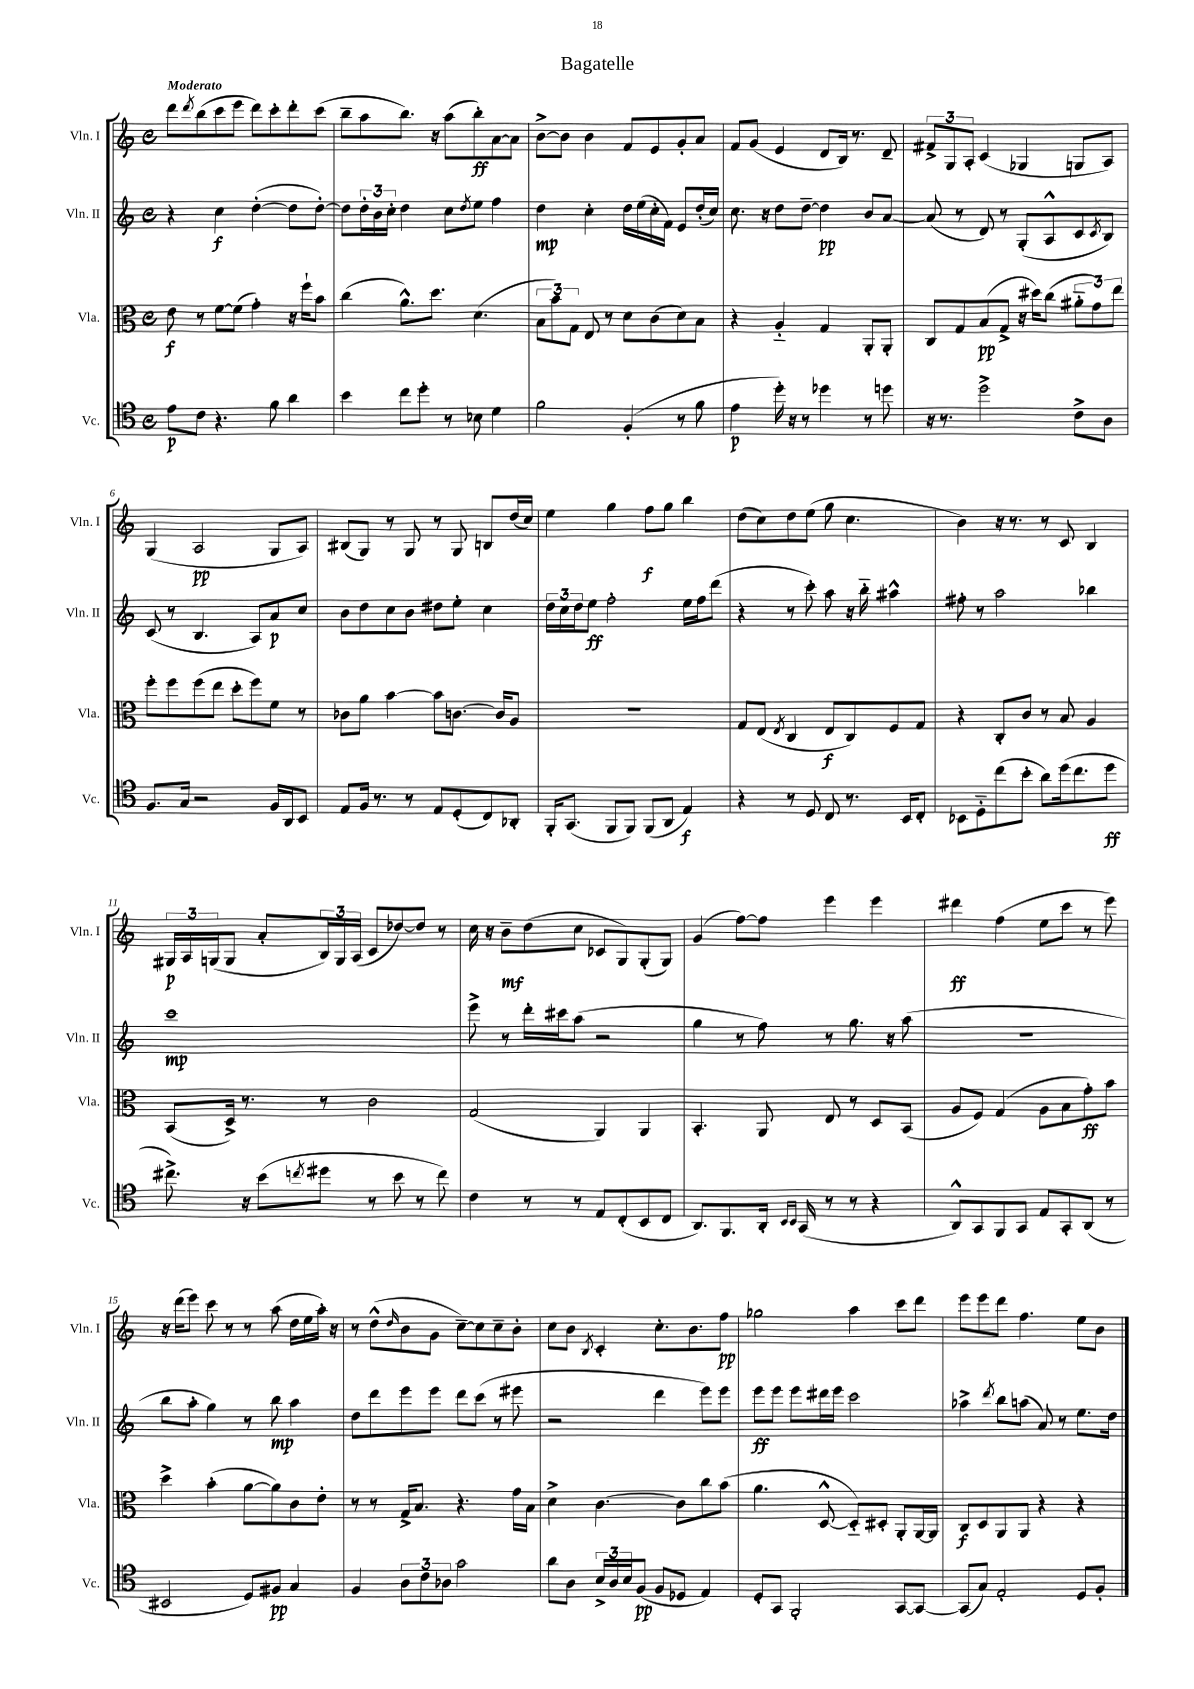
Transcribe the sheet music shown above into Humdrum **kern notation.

**kern	**dynam	**kern	**dynam	**kern	**dynam	**kern	**dynam
*part4	*part4	*part3	*part3	*part2	*part2	*part1	*part1
*staff4	*staff4	*staff3	*staff3	*staff2	*staff2	*staff1	*staff1
*I"Vc.	*	*I"Vla.	*	*I"Vln. II	*	*I"Vln. I	*
*I'Vc.	*	*I'Vla.	*	*I'Vln. II	*	*I'Vln. I	*
*clefC4	*	*clefC3	*	*clefG2	*	*clefG2	*
*k[]	*	*k[]	*	*k[]	*	*k[]	*
*M4/4	*	*M4/4	*	*M4/4	*	*M4/4	*
*met(c)	*	*met(c)	*	*met(c)	*	*met(c)	*
=1	=1	=1	=1	=1	=1	=1	=1
!	!	!	!	!	!	!LO:TX:a:B:t=Moderato	!
8e\L	p	8e\	f	4r	.	8ddd\L	.
.	.	.	.	.	.	8qddd/	.
8c\J	.	8r	.	.	.	(8bb\	.
4.r	.	[8f\L	.	4cc\	f	8ccc\	.
.	.	(8f\J]	.	.	.	8eee\J	.
.	.	4g'\)	.	([4dd'\	.	8ddd\L)	.
8f\	.	.	.	.	.	8ccc'\	.
4a\	.	16r	.	8dd\L]	.	8ddd'\	.
.	.	16ff`\KL	.	.	.	.	.
.	.	8b\J	.	[8dd'\J)	.	(8ccc\J	.
=2	=2	=2	=2	=2	=2	=2	=2
4b\	.	(4cc\	.	8dd\L]	.	8bb~\L	.
.	.	.	.	24dd'\L	.	8aa\	.
.	.	.	.	24b\	.	.	.
.	.	.	.	24cc'\JJ	.	.	.
8cc\L	.	8.a^^\L)	.	4dd\	.	8.bb\J)	.
8dd'\J	.	.	.	.	.	.	.
.	.	8.dd\J	.	.	.	16r	.
8r	.	.	.	8cc\L	.	(8aa\L	.
.	.	.	.	8qdd/	.	.	.
8B-X\	.	(4.d\	.	8ee\J	.	8bb'\)	ff
4d\	.	.	.	4ff\	.	[8a\	.
.	.	.	.	.	.	8a\J]	.
=3	=3	=3	=3	=3	=3	=3	=3
2f\	.	12B\L	.	4dd\	mp	[8b^\L	.
.	.	12b\)	.	.	.	.	.
.	.	.	.	.	.	8b\J]	.
.	.	12G\J	.	.	.	.	.
.	.	8E/	.	4cc'\	.	4b\	.
.	.	8r	.	.	.	.	.
(4F'/	.	8d\L	.	16dd\LL	.	8f/L	.
.	.	.	.	(16ee\	.	.	.
.	.	(8c\	.	16cc'\	.	8e/	.
.	.	.	.	16f\JJ)	.	.	.
8r	.	8d\)	.	8e/L	.	8g'/	.
8f\	.	8B\J	.	(16dd'/L	.	8a/J	.
.	.	.	.	16cc/JJ)	.	.	.
=4	=4	=4	=4	=4	=4	=4	=4
4e\	p	4r	.	8.cc\	.	8f/L	.
.	.	.	.	.	.	(8g/J	.
.	.	.	.	16r	.	.	.
16dd'\)	.	4A/	.	8dd\L	.	4e/	.
16r	.	.	.	.	.	.	.
8r	.	.	.	[8dd~\J	.	.	.
4dd-X\	.	4G/	.	4dd\]	pp	8d/L	.
.	.	.	.	.	.	16B/Jk)	.
.	.	.	.	.	.	8.r	.
8r	.	8AA'/L	.	8b/L	.	.	.
8ddn\	.	8AA'/J	.	[8a/J	.	8d~/	.
=5	=5	=5	=5	=5	=5	=5	=5
16r	.	8C/L	.	(8a/]	.	12f#X^/L	.
8.r	.	.	.	.	.	.	.
.	.	.	.	.	.	12G/	.
.	.	8G/	.	8r	.	.	.
.	.	.	.	.	.	12A'/J	.
2dd^\	.	(8B/	pp	8d/)	.	(4c/	.
.	.	8G^/J	.	8r	.	.	.
.	.	16r	.	(8G'/L	.	4G-X/	.
.	.	16dd#X\KL)	.	.	.	.	.
.	.	(8cc\J	.	8A^^/	.	.	.
8c^\L	.	12a#X\L	.	8c/	.	8Gn/L	.
.	.	12g\)	.	.	.	.	.
.	.	.	.	8qc/	.	.	.
8A\J	.	.	.	8B/J)	.	8A/J)	.
.	.	12ee\J	.	.	.	.	.
!!LO:LB:g=z
=6	=6	=6	=6	=6	=6	=6	=6
8.F/L	.	8ff'\L	.	(8c/	.	(4G/	.
.	.	8ff\	.	8r	.	.	.
16G/Jk	.	.	.	.	.	.	.
2r	.	(8ff\	.	4.B/	.	2A/	pp
.	.	8ee\J	.	.	.	.	.
.	.	8dd'\L	.	.	.	.	.
.	.	8ff\)	.	8A/L)	.	.	.
16F/LL	.	8f\J	.	8a/	p	8G/L	.
16AA/J	.	.	.	.	.	.	.
8BB/J	.	8r	.	8cc/J	.	8A/J)	.
=7	=7	=7	=7	=7	=7	=7	=7
8E/L	.	8c-X\L	.	8b\L	.	(8B#X/L	.
16F/Jk	.	8a\J	.	8dd\	.	8G/J)	.
8.r	.	.	.	.	.	.	.
.	.	[4b\	.	8cc\	.	8r	.
8r	.	.	.	8b\J	.	8G/	.
8E/L	.	8b\L]	.	8dd#X\L	.	8r	.
(8D'/	.	[8.cn\J	.	8ee'\J	.	8G/	.
8C/)	.	.	.	4cc\	.	8Bn/L	.
.	.	16c/KL]	.	.	.	.	.
8AA-X'/J	.	8A/J	.	.	.	(16dd/L	.
.	.	.	.	.	.	16cc/JJ)	.
=8	=8	=8	=8	=8	=8	=8	=8
16FF'/KL	.	1r	.	24dd\LL	.	4ee\	.
.	.	.	.	24cc\	.	.	.
(8.GG/J	.	.	.	.	.	.	.
.	.	.	.	24dd\J	.	.	.
.	.	.	.	8ee\J	ff	.	.
8FF/L	.	.	.	2ff'\	.	4gg\	.
8FF/J)	.	.	.	.	.	.	.
(8FF/L	.	.	.	.	.	8ff\L	f
8AA/J	.	.	.	.	.	8gg\J	.
4E/)	f	.	.	16ee\LL	.	4bb\	.
.	.	.	.	16ff\J	.	.	.
.	.	.	.	(8ddd\J	.	.	.
=9	=9	=9	=9	=9	=9	=9	=9
4r	.	8G/L	.	4r	.	(8dd\L	.
.	.	(8E/J	.	.	.	8cc\)	.
.	.	8qE/	.	.	.	.	.
8r	.	4C/	.	8r	.	8dd\	.
8D/	.	.	.	8ccc'\)	.	(8ee\J	.
8C/	.	8E/L	f	8aa\	.	8gg\	.
8.r	.	8C/)	.	16r	.	4.cc\	.
.	.	.	.	16bb\	.	.	.
.	.	8F/	.	4aa#X^^\	.	.	.
16BB/KL	.	.	.	.	.	.	.
8C'/J	.	8G/J	.	.	.	.	.
=10	=10	=10	=10	=10	=10	=10	=10
8BB-X\L	.	4r	.	8ff#X'\	.	4b\)	.
8D\	.	.	.	8r	.	.	.
(8cc\	.	8C'/L	.	2aa\	.	16r	.
.	.	.	.	.	.	8.r	.
8b'\J	.	8c/J	.	.	.	.	.
8a\L)	.	8r	.	.	.	8r	.
(16dd\k	.	8B/	.	.	.	8c/	.
8.cc\	.	.	.	.	.	.	.
.	.	4A/	.	4bb-X\	.	4B/	.
8dd\J	ff	.	.	.	.	.	.
!!LO:LB:g=z
=11	=11	=11	=11	=11	=11	=11	=11
8.cc#X^\)	.	(8BB/L	.	1ccc	mp	24G#X/LL	p
.	.	.	.	.	.	24A/	.
.	.	.	.	.	.	(24Gn/J	.
.	.	16D^/Jk)	.	.	.	8G/J	.
16r	.	8.r	.	.	.	.	.
(8b\L	.	.	.	.	.	8a'/L	.
8qccn/	.	.	.	.	.	.	.
8dd#X\J	.	8r	.	.	.	24B/L)	.
.	.	.	.	.	.	24G/	.
.	.	.	.	.	.	(24A/JJ	.
8r	.	2c\	.	.	.	8c/L	.
8b\	.	.	.	.	.	[8dd-X/)	.
8r	.	.	.	.	.	8dd-/J]	.
8cc\)	.	.	.	.	.	8r	.
=12	=12	=12	=12	=12	=12	=12	=12
4c\	.	(2G/	.	8eee^\	.	16cc\	.
.	.	.	.	.	.	16r	.
.	.	.	.	8r	.	8b~\L	mf
8r	.	.	.	16ddd'\LL	.	(8dd\	.
.	.	.	.	16ccc#X\J	.	.	.
8r	.	.	.	(8aa\J	.	8cc\J	.
8E/L	.	4AA/)	.	2r	.	8c-X/L	.
(8C'/	.	.	.	.	.	8G/)	.
8BB/	.	4AA/	.	.	.	(8G'/	.
8C/J	.	.	.	.	.	8G/J)	.
=13	=13	=13	=13	=13	=13	=13	=13
8.AA/L)	.	4.BB'/	.	4gg\	.	(4g/	.
8.FF/	.	.	.	.	.	.	.
.	.	.	.	8r	.	[8ff\L)	.
16AA'/Jk	.	8AA/	.	8ff\)	.	8ff\J]	.
16qqBB/LL	.	.	.	.	.	.	.
16qqBB/JJ	.	.	.	.	.	.	.
(16GG/	.	.	.	.	.	.	.
8r	.	8E/	.	8r	.	4eee\	.
8r	.	8r	.	8.gg\	.	.	.
4r	.	8D/L	.	.	.	4eee\	.
.	.	.	.	16r	.	.	.
.	.	(8BB/J	.	(8aa\	.	.	.
=14	=14	=14	=14	=14	=14	=14	=14
8AA^^/L)	.	8A/L	.	1r	.	4ddd#X\	ff
8GG/	.	8F/J)	.	.	.	.	.
8FF/	.	(4G/	.	.	.	(4ff\	.
8GG/J	.	.	.	.	.	.	.
8E/L	.	8A\L	.	.	.	8ee\L	.
8GG'/	.	8B\	.	.	.	8ccc\J	.
(8AA/J	.	8g'\)	ff	.	.	8r	.
8r	.	8b\J	.	.	.	8eee\)	.
!!LO:LB:g=z
=15	=15	=15	=15	=15	=15	=15	=15
2BB#X/	.	4dd^\	.	8bb\L	.	16r	.
.	.	.	.	.	.	(16ddd\KL	.
.	.	.	.	8aa'\J	.	8eee\J)	.
.	.	(4b'\	.	4gg\)	.	8ccc\	.
.	.	.	.	.	.	8r	.
8D/L)	.	[8a\L	.	8r	.	8r	.
8F#X/J	pp	8a\])	.	8bb\	mp	(8aa\	.
4G/	.	8c\	.	4aa\	.	16dd\LL	.
.	.	.	.	.	.	16ee\	.
.	.	8e'\J	.	.	.	16aa'\JJ)	.
.	.	.	.	.	.	16r	.
=16	=16	=16	=16	=16	=16	=16	=16
4F/	.	8r	.	8dd\L	.	8r	.
.	.	8r	.	8ddd\	.	(8dd^^\L	.
.	.	.	.	.	.	16qqdd/	.
12A\L	.	16G^/KL	.	8eee\	.	8b\	.
.	.	8.B/J	.	.	.	.	.
12c\	.	.	.	.	.	.	.
.	.	.	.	8eee\J	.	8g\J	.
12A-X\J	.	.	.	.	.	.	.
2g\	.	4.r	.	8ddd\L	.	[8cc~\L)	.
.	.	.	.	(8ccc\J	.	8cc\]	.
.	.	.	.	8r	.	8cc~\	.
.	.	16g\LL	.	8eee#X\	.	8b'\J	.
.	.	16B\JJ	.	.	.	.	.
=17	=17	=17	=17	=17	=17	=17	=17
8a\L	.	4d^\	.	2r	.	8cc\L	.
8A\J	.	.	.	.	.	8b\J	.
.	.	.	.	.	.	8qB/	.
24B^/LL	.	[4.c\	.	.	.	4c'/	.
24A/	.	.	.	.	.	.	.
24B/J	.	.	.	.	.	.	.
(8F/J	pp	.	.	.	.	.	.
8F/L	.	.	.	4ddd\	.	8.cc'\L	.
8D-X/J	.	8c\L]	.	.	.	.	.
.	.	.	.	.	.	8.b\	.
4E/)	.	8cc\	.	8eee\L)	.	.	.
.	.	(8b\J	.	8eee\J	.	8ff\J	pp
=18	=18	=18	=18	=18	=18	=18	=18
8D'/L	.	4.a\	.	8eee\L	ff	2gg-X\	.
8GG/J	.	.	.	8eee\J	.	.	.
2FF'/	.	.	.	8eee\L	.	.	.
.	.	[8D^^/	.	16ddd#X\L	.	.	.
.	.	.	.	16eee\JJ	.	.	.
.	.	8D/L])	.	2ccc\	.	4aa\	.
.	.	8D#X'/J	.	.	.	.	.
[8GG/L	.	8AA'/L	.	.	.	8ccc\L	.
8GG/J_	.	[16AA/L	.	.	.	8ddd\J	.
.	.	16AA/JJ]	.	.	.	.	.
=19	=19	=19	=19	=19	=19	=19	=19
(8GG/L]	.	8C/L	f	4aa-X^\	.	8eee\L	.
8G/J)	.	8D/	.	.	.	8eee\	.
.	.	.	.	8qddd/	.	.	.
2E'/	.	8AA/	.	8bb\L	.	8ddd\J	.
.	.	8AA/J	.	(8aan\J	.	4.ff\	.
.	.	4r	.	8a/)	.	.	.
.	.	.	.	8r	.	.	.
8D/L	.	4r	.	8.ee\L	.	8ee\L	.
8F'/J	.	.	.	.	.	8b\J	.
.	.	.	.	16dd\Jk	.	.	.
==	==	==	==	==	==	==	==
*-	*-	*-	*-	*-	*-	*-	*-
